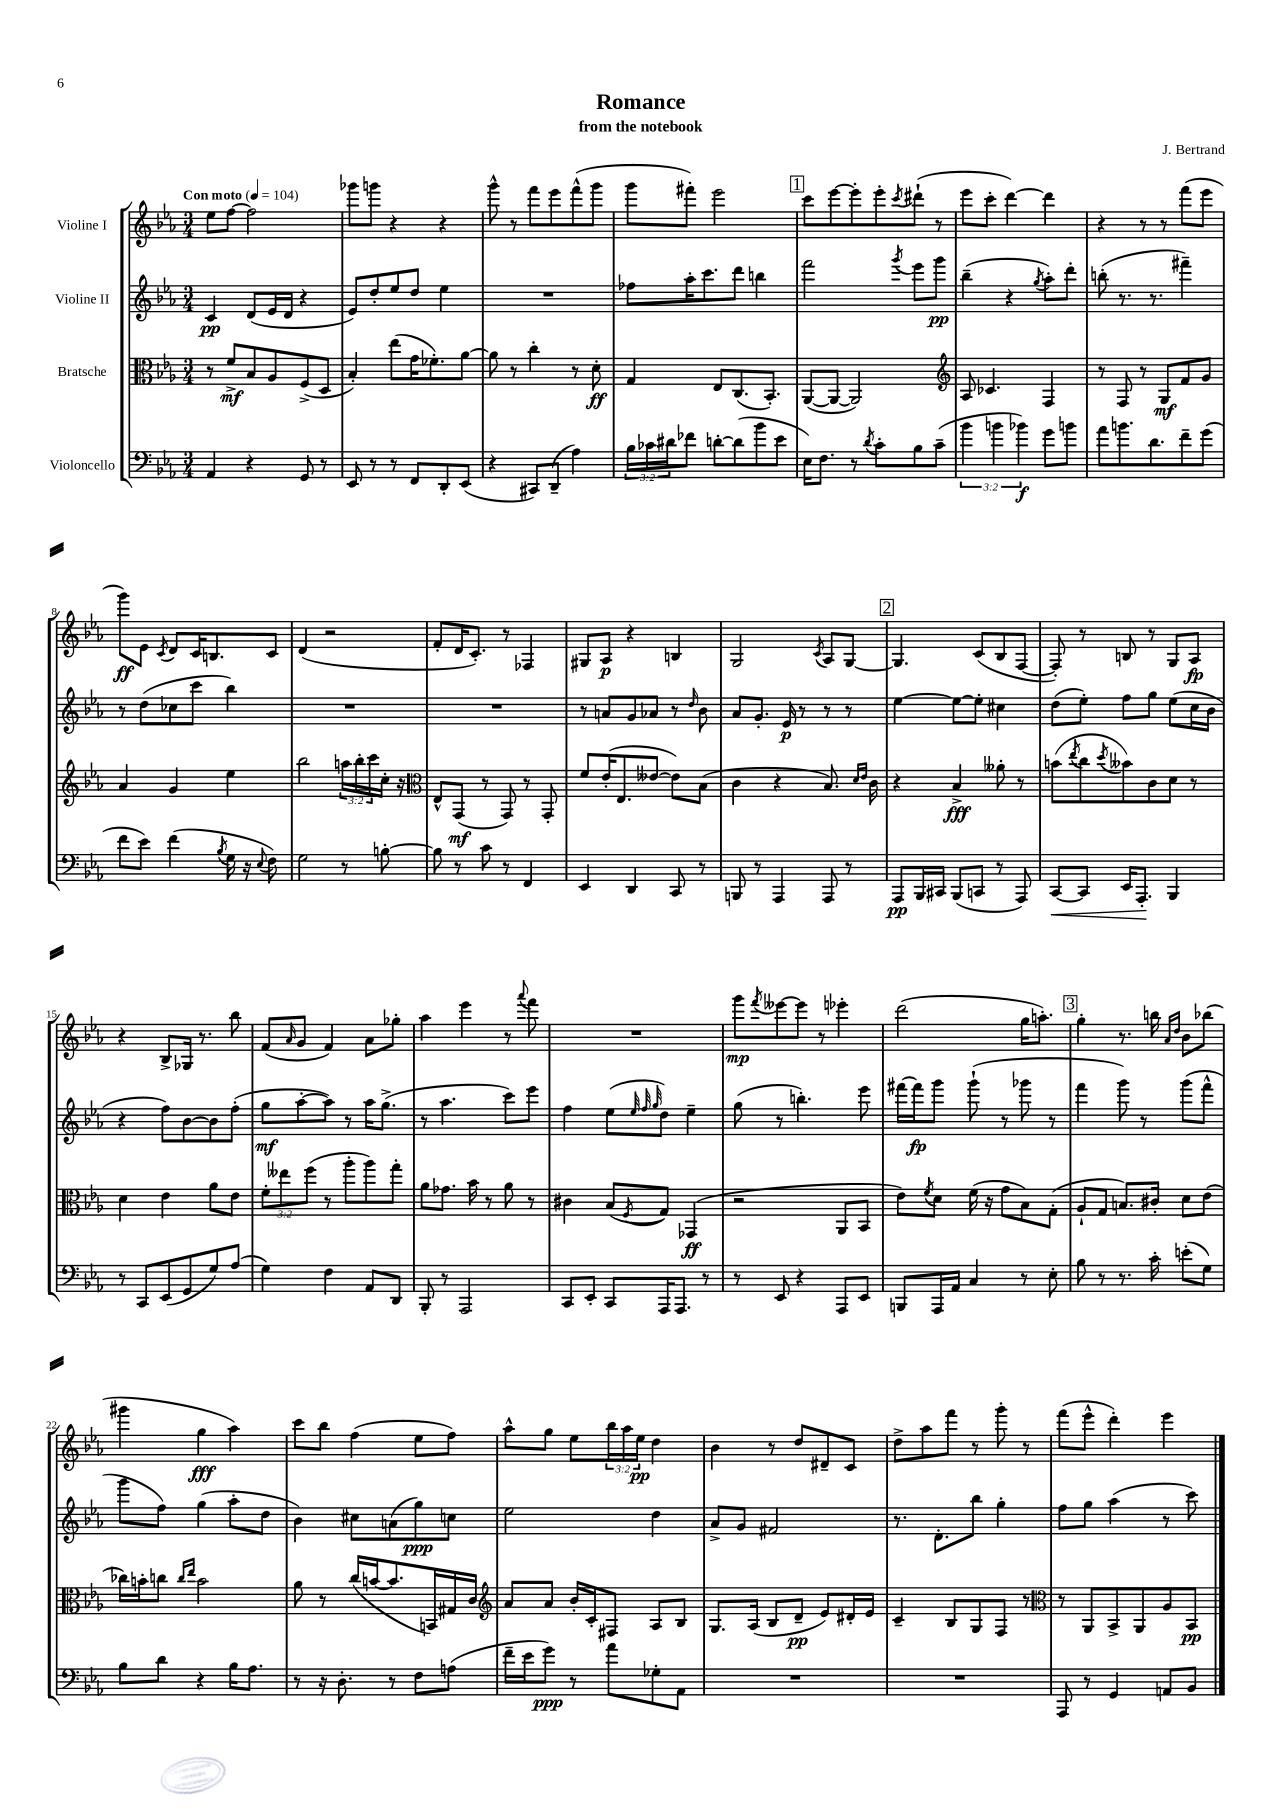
\header { title = "Romance" composer = "J. Bertrand" subtitle = "from the notebook" }
<<
\new StaffGroup <<
\new Staff = "s0" \with { instrumentName = "Violine I" } {
    \clef treble \key ees \major \numericTimeSignature \time 3/4 \override Staff.TupletNumber.text = #tuplet-number::calc-fraction-text \tempo "Con moto" 4 = 104
    ees''8 f''8~ f''2 |
    ges'''8 g'''8 r4 r4 |
    g'''8-^ r8 f'''8 ees'''8 f'''8-^( g'''8 |
    g'''8 fis'''8-.) ees'''2 |
    \mark \markup { \box "1" } c'''8 ees'''8~ ees'''8-. ees'''8-. \acciaccatura { c'''8 } dis'''8-!( r8 |
    ees'''8 c'''8-. d'''4~) d'''4 |
    r4 r8 r8 f'''8( ees'''8 |
    g'''8\ff) ees'8 \acciaccatura { c'8 } d'8 c'16 b8. c'8 |
    d'4( r2 |
    f'8-. d'16 c'8.-.) r8 fes4 |
    gis8 aes8\p r4 b4 |
    g2 \acciaccatura { c'8 } aes8 g8~ |
    \mark \markup { \box "2" } g4. c'8( bes8 f8~ |
    f8-.) r8 b8 r8 g8 aes8\fp |
    r4 bes8-> ges16 r8. bes''8 |
    f'8( \grace { aes'16 } g'8 f'4) aes'8 ges''8-. |
    aes''4 ees'''4 r8 \appoggiatura { aes'''8 } f'''8 |
    R2. |
    g'''8\mp \acciaccatura { f'''8 } eeses'''8~ eeses'''8 r8 ees'''4-. |
    d'''2( g''16 a''8.-.) |
    \mark \markup { \box "3" } g''4-. r8. b''16 \grace { aes'16 d''16 } bes'8 bes''8( |
    gis'''4 g''4\fff aes''4) |
    c'''8 bes''8 f''4( ees''8 f''8) |
    aes''8-^ g''8 ees''8 \tuplet 3/2 { bes''16 aes''16 ees''16\pp } d''4 |
    bes'4 r8 d''8 dis'8-- c'8 |
    d''8-> aes''8 f'''8 r8 g'''8-. r8 |
    f'''8( ees'''8-^ d'''4-.) ees'''4 \bar "|." |
}
\new Staff = "s1" \with { instrumentName = "Violine II" } {
    \clef treble \key ees \major \numericTimeSignature \time 3/4
    c'4\pp d'8( ees'16 d'16 r4 |
    ees'8) d''8-. ees''8 d''8 ees''4 |
    R2. |
    fes''8 aes''16-. c'''8. d'''8 b''4 |
    \mark \markup { \box "1" } f'''2 \acciaccatura { g'''8 } ees'''8 g'''8\pp |
    bes''4--( r4 \acciaccatura { g''8 } aes''8-.) d'''8-. |
    b''8-.( r8. r8. fis'''4--) |
    r8 d''8( ces''8 c'''8 bes''4) |
    R2. |
    R2. |
    r8 a'8 g'8 aes'8 r8 \grace { d''16 } bes'8 |
    aes'8 g'8.-. ees'16\p r8 r8 r8 |
    \mark \markup { \box "2" } ees''4~ ees''8~ ees''8-. cis''4 |
    d''8( ees''8-.) f''8 g''8 ees''8( c''16 bes'16 |
    r4 f''8) bes'8~ bes'8 f''8-.( |
    g''8\mf aes''8~-. aes''8) r8 aes''16 g''8.->( |
    r8 aes''4. c'''8) ees'''8 |
    f''4 ees''8( \grace { ees''32 f''32 g''32 } d''8) ees''4-- |
    g''8( r8 b''4.-.) ees'''8 |
    fis'''16~ fis'''16\fp g'''8 g'''8-!( r8 ges'''8 r8 |
    \mark \markup { \box "3" } f'''4 g'''8) r8 g'''8( f'''8-^ |
    g'''8 f''8) g''4( aes''8-. d''8 |
    bes'4) cis''8 a'8( g''8\ppp) c''8 |
    ees''2 d''4 |
    aes'8-> g'8 fis'2 |
    r8. d'8.-. bes''8 g''4-. |
    f''8 g''8 aes''4( r8 c'''8) \bar "|." |
}
\new Staff = "s2" \with { instrumentName = "Bratsche" } {
    \clef alto \key ees \major \numericTimeSignature \time 3/4 \override Staff.TupletNumber.text = #tuplet-number::calc-fraction-text
    r8 f'8->\mf bes8 aes8 f8->( d8 |
    bes4-.) ees''8( g'16 fes'8.-.) aes'8~ |
    aes'8 r8 c''4-. r8 d'8-.\ff |
    g4 ees8 c8.( bes,8.-.) |
    \mark \markup { \box "1" } aes,8~( aes,8~ aes,2) |
    \clef treble aes8 ces'4. f4 |
    r8 f8 r8 g8\mf f'8 g'8 |
    aes'4 g'4 ees''4 |
    bes''2 \tuplet 3/2 { a''16 bes''16-. c'''16 } c''16-. r16 |
    \clef alto ees8-^ g,8\mf( r8 g,8) r8 g,8-. |
    f'8 ees'16-.( ees8. eeses'8~ eeses'8) bes8( |
    c'4 r4 bes8.) \grace { d'16 ees'16 } c'16 |
    \mark \markup { \box "2" } r4 bes4->\fff aeses'8-. r8 |
    b'8( \acciaccatura { ees''8 } c''8 \acciaccatura { d''8 } beses'8) c'8 d'8 r8 |
    d'4 ees'4 aes'8 ees'8 |
    \tuplet 3/2 { f'8-. eeses''8 f''8( } r8 aes''8-. aes''8) g''8-. |
    aes'8 ges'8. bes'16 r8 aes'8 r8 |
    cis'4 bes8( \acciaccatura { f8 } g8) ges,4\ff( |
    r2 aes,8 bes,8 |
    ees'8) \acciaccatura { f'8 } d'8 f'16( r16 g'8 bes8) g8-.( |
    \mark \markup { \box "3" } aes8-! g8 b8.) cis'16-. d'8 ees'8( |
    ces''16) b'16-. c''8 \grace { c''16 ees''16 } b'2 |
    aes'8 r8 c''16( b'16~ b'8. b,16) gis16 c'16 |
    \clef treble aes'8 aes'8 bes'16-. c'16-. fis8 aes8 bes8 |
    g8. aes16( bes8 d'8--\pp ees'8) dis'16-. ees'16 |
    c'4-- bes8 g8 f8 r8 |
    \clef alto r8 aes,8 bes,8-> aes,8 aes8 bes,8\pp \bar "|." |
}
\new Staff = "s3" \with { instrumentName = "Violoncello" } {
    \clef bass \key ees \major \numericTimeSignature \time 3/4 \override Staff.TupletNumber.text = #tuplet-number::calc-fraction-text
    aes,4 r4 g,8 r8 |
    ees,8 r8 r8 f,8 d,8-. ees,8( |
    r4 cis,8) d,8--( aes4) |
    \tuplet 3/2 { bes16 ces'16 dis'16 } fes'8 d'8~-. d'8( bes'8 ees'8 |
    \mark \markup { \box "1" } ees16) f8. r8 \acciaccatura { d'8 } c'8-. bes8 c'8--( |
    \tuplet 3/2 { bes'4 b'4 bes'4\f) } g'8 b'8 |
    aes'8 b'8. d'8. f'8-- g'8( |
    f'8 ees'8) f'4( \acciaccatura { bes8 } g16 r16 \appoggiatura { ees8 } f8) |
    g2 r8 b8~-. |
    b8 r8 c'8 r8 f,4 |
    ees,4 d,4 c,8 r8 |
    b,,8 r8 aes,,4 aes,,8 r8 |
    \mark \markup { \box "2" } aes,,8\pp bes,,16 cis,16 bes,,8( c,8 r8 aes,,8) |
    c,8~\< c,8 ees,16 aes,,8.-.\! bes,,4 |
    r8 c,8 ees,8( g,8 g8) aes8( |
    g4) f4 aes,8 d,8 |
    bes,,8-. r8 aes,,2 |
    c,8 ees,8-. c,8 aes,,16 aes,,8. r8 |
    r8 ees,8 r4 aes,,8 ees,8 |
    b,,8 aes,,16 aes,16 c4 r8 ees8-. |
    \mark \markup { \box "3" } bes8 r8 r8. c'16-. e'8-.( g8) |
    bes8 d'8 r4 bes16 aes8. |
    r8 r16 d8.-. r8 f8 a8( |
    f'16-- ees'16 g'8\ppp) r8 aes'8 ges8-. aes,8 |
    R2. |
    R2. |
    aes,,8 r8 g,4 a,8 bes,8 \bar "|." |
}
>>
>>
